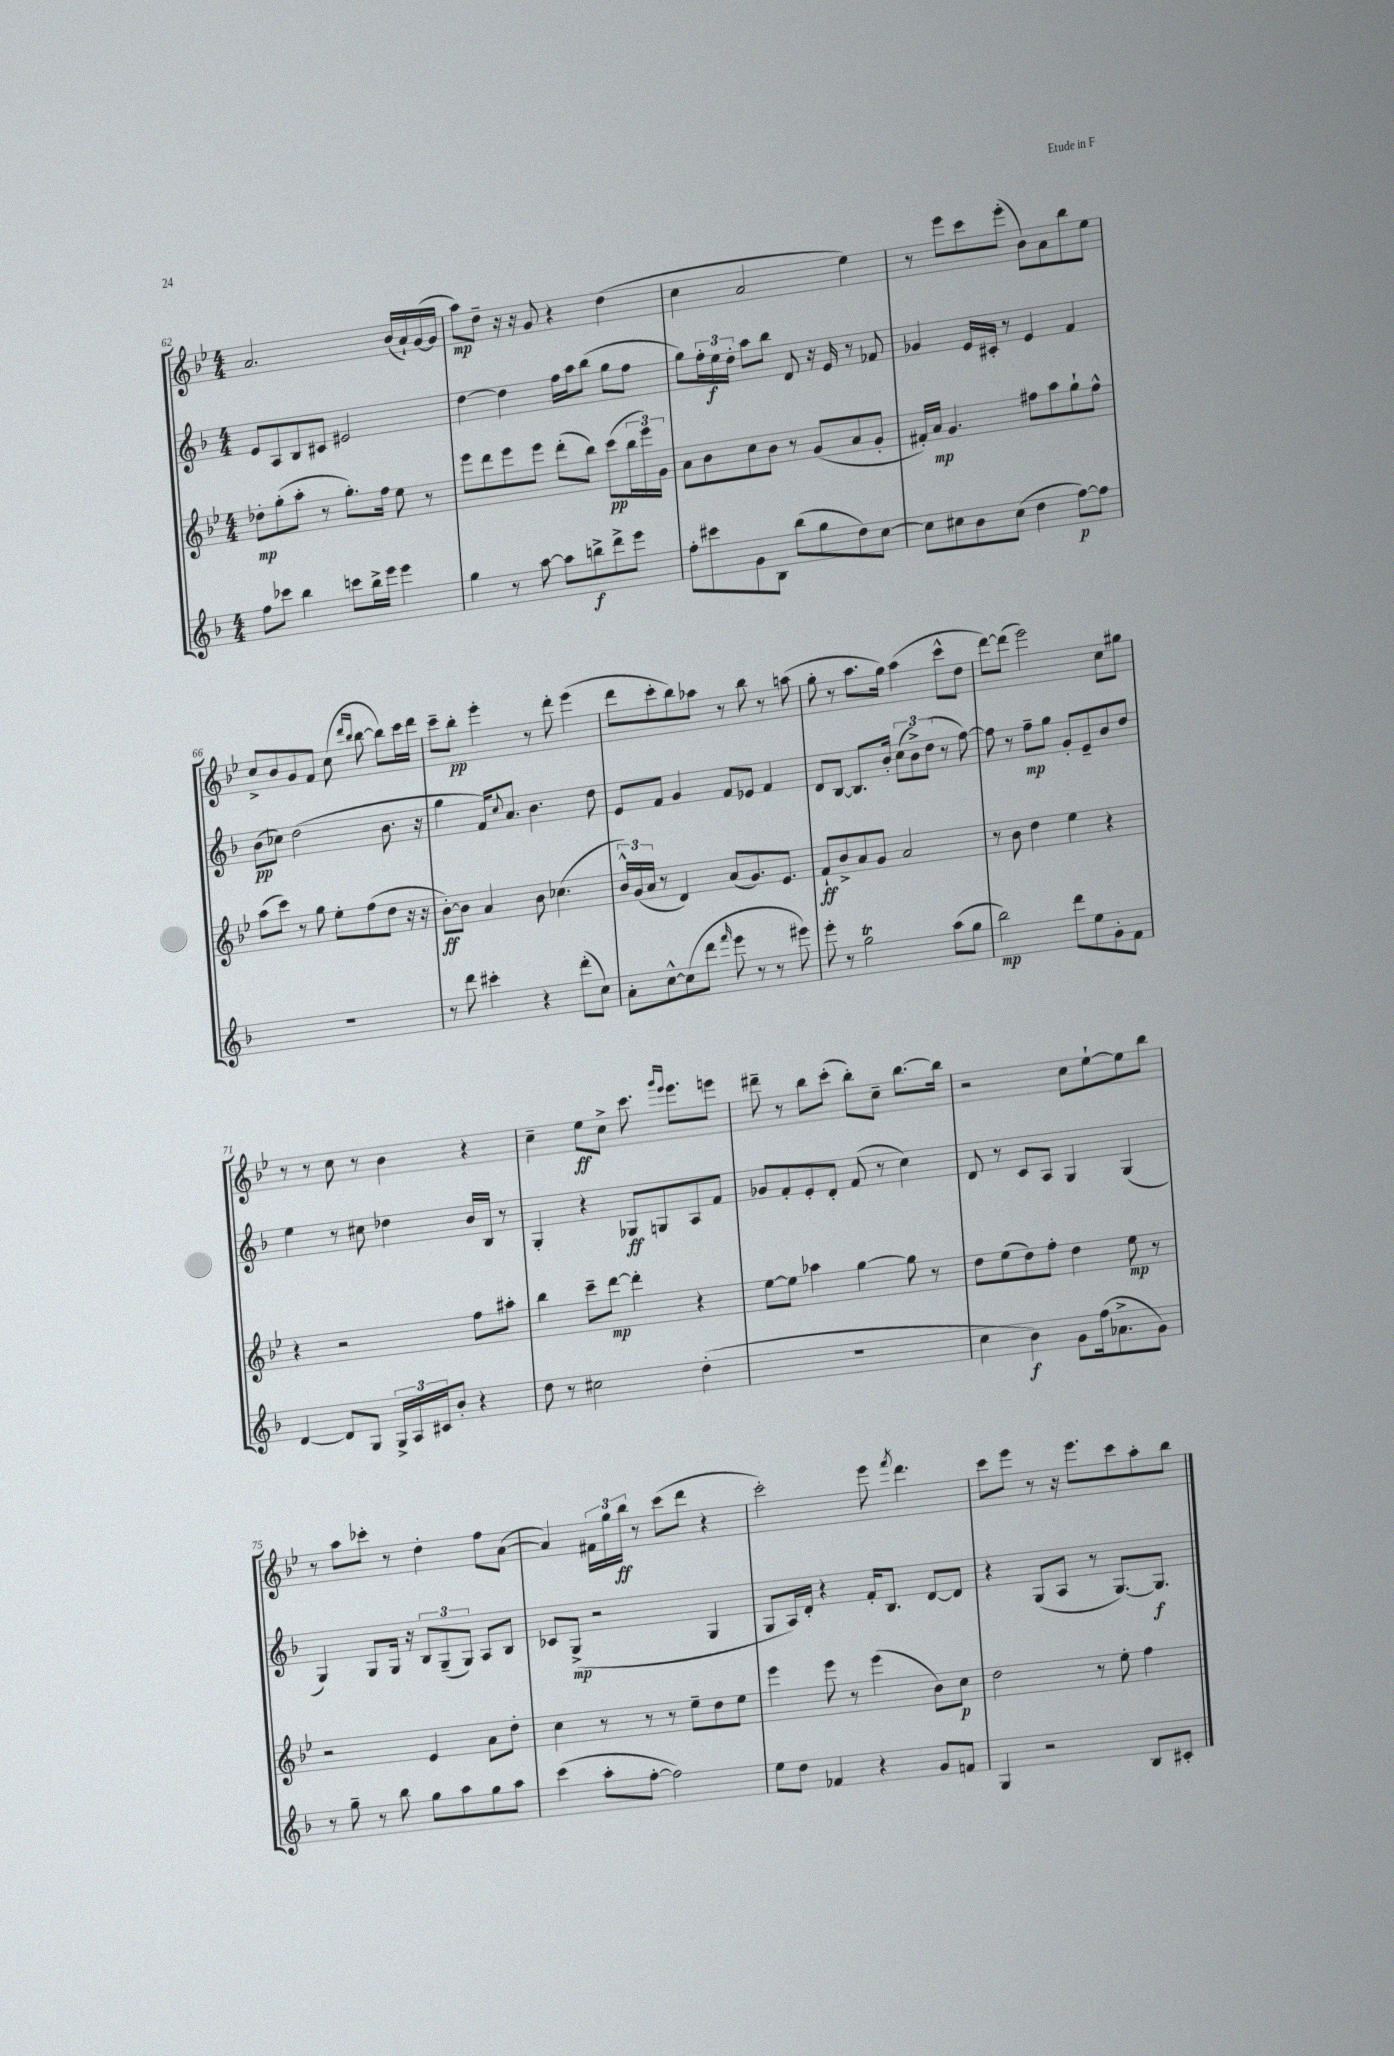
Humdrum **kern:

**kern	**dynam	**kern	**dynam	**kern	**dynam	**kern	**dynam
*part4	*part4	*part3	*part3	*part2	*part2	*part1	*part1
*staff4	*staff4	*staff3	*staff3	*staff2	*staff2	*staff1	*staff1
*clefG2	*	*clefG2	*	*clefG2	*	*clefG2	*
*k[b-]	*	*k[b-e-]	*	*k[b-]	*	*k[b-e-]	*
*M4/4	*	*M4/4	*	*M4/4	*	*M4/4	*
=62	=62	=62	=62	=62	=62	=62	=62
8ff\L	.	8dd-X'\L	mp	8e/L	.	2.a/	.
8ccc-X\J	.	(8gg'\	.	8A/	.	.	.
4bb-\	.	8aa'\J	.	8B-/	.	.	.
.	.	8r	.	8c#X/J	.	.	.
8cccn\L	.	8.gg'\L)	.	2e#X/	.	.	.
16bb-^\L	.	.	.	.	.	.	.
16eee\JJ	.	16ff\Jk	.	.	.	.	.
4eee\	.	8ee-\	.	.	.	(16b-/LL	.
.	.	.	.	.	.	16a`/)	.
.	.	8r	.	.	.	([16g/	.
.	.	.	.	.	.	16g/JJ]	.
=63	=63	=63	=63	=63	=63	=63	=63
4gg\	.	8eee-\L	.	[4dd\	.	8aa\L)	mp
.	.	8ddd\	.	.	.	8dd~\J	.
8r	.	8eee-\	.	4dd\]	.	16r	.
.	.	.	.	.	.	16r	.
[8aa\	.	8eee-\J	.	.	.	8g/	.
8aa\L]	.	(8ddd'\L	.	16ff\LL	.	4r	.
.	.	.	.	16aa\J	.	.	.
8bbn^\	f	8bb-\J)	.	(8bb-\J	.	.	.
8ddd^\	.	(8ccc\L	pp	8gg\L	.	(4dd\	.
8eee\J	.	24bb-\L	.	8ff\J	.	.	.
.	.	24eee-\)	.	.	.	.	.
.	.	24g\JJ	.	.	.	.	.
=64	=64	=64	=64	=64	=64	=64	=64
8ff'\L	.	8a\L	.	8gg\L)	.	4cc\	.
8ccc#X\	.	8b-\	.	24ff'\L	.	.	.
.	.	.	.	24ee\	f	.	.
.	.	.	.	24dd'\JJ	.	.	.
8g\	.	8cc\	.	8aa\L	.	2a/	.
8B-\J	.	8b-\J	.	8bb-\J	.	.	.
(8bb-\L	.	8r	.	8d/	.	.	.
8gg\	.	(8g/L	.	16r	.	.	.
.	.	.	.	16e/	.	.	.
8dd\)	.	8a/	.	8r	.	4ee-\)	.
[8cc\J	.	8g'/J	.	8f-X/	.	.	.
=65	=65	=65	=65	=65	=65	=65	=65
8cc\L]	.	16f#X'/LL)	.	4g-X/	.	8r	.
.	.	16a/JJ	mp	.	.	.	.
8cc#X\	.	4.g/	.	.	.	8eee-\L	.
8b-\	.	.	.	16e/LL	.	8ccc\	.
.	.	.	.	16c#X'/JJ	.	.	.
(8cc#\J	.	.	.	8r	.	(8eee-'\J	.
4dd\	.	8ff#X\L	.	4e/	.	8b-\L)	.
.	.	8aa\	.	.	.	8a\	.
[8ff\L)	p	8gg`\	.	4f/	.	8bb-\	.
8ff\J]	.	8ff#^^\J	.	.	.	8ee-\J	.
!!LO:LB:g=z
=66	=66	=66	=66	=66	=66	=66	=66
1r	.	(8aa\L	.	(8b-\L	pp	8cc^/L	.
.	.	8ccc\J)	.	8cc-X\J)	.	8b-/	.
.	.	8r	.	(2dd\	.	8g/	.
.	.	8gg\	.	.	.	8f/J	.
.	.	8ee-'\L	.	.	.	(8cc\	.
.	.	.	.	.	.	16qqddd/LL	.
.	.	.	.	.	.	16qqbb-/JJ	.
.	.	(8ff\	.	.	.	[8bb-\	.
.	.	8dd\J	.	8.b-\	.	8bb-\L])	.
.	.	16r	.	.	.	16ccc\L	.
.	.	16r	.	16r	.	16ddd\JJ	.
=67	=67	=67	=67	=67	=67	=67	=67
8r	.	[8b-'\L)	ff	4gg\	.	8ccc~\L	.
8ddd\	.	8b-\J]	.	.	.	8bb-'\J	pp
4ccc#X'\	.	4a/	.	16f/KL)	.	4eee-'\	.
.	.	.	.	8qqcc/	.	.	.
.	.	.	.	8.a/J	.	.	.
4r	.	8b-\	.	4.b-\	.	8r	.
.	.	(4.cc-X\	.	.	.	8ddd'\	.
(8ddd'\L	.	.	.	.	.	(4eee-\	.
8cc\J)	.	.	.	8dd\	.	.	.
=68	=68	=68	=68	=68	=68	=68	=68
8a'\L	.	24b-^^/LL)	.	8e/L	.	8ddd\L	.
.	.	(24g/	.	.	.	.	.
.	.	24a/JJ	.	.	.	.	.
[8cc^^\	.	8r	.	8f/J	.	8ccc'\	.
(8cc\]	.	4d/)	.	4g/	.	8bb-\)	.
8ddd\J	.	.	.	.	.	8aa-X\J	.
16qqfff/	.	.	.	.	.	.	.
8eee\	.	(8a/L	.	8f/L	.	8r	.
8r	.	8.g/)	.	8e-X/J	.	8bb-\	.
8r	.	.	.	4f/	.	8r	.
.	.	8.e-/J	.	.	.	.	.
8eee#X\)	.	.	.	.	.	(8aan\	.
=69	=69	=69	=69	=69	=69	=69	=69
8eee'\	.	8f`/L	ff	8d/L	.	8gg'\	.
8r	.	8b-^/	.	[8B-/J	.	8r	.
2ggT\	.	8a/	.	8.B-/L]	.	8.aa\L	.
.	.	8g/J	.	.	.	.	.
.	.	.	.	16b-'/Jk	.	16gg\Jk)	.
.	.	2a/	.	(12cc\L	.	(4aa\	.
.	.	.	.	12b-^\)	.	.	.
.	.	.	.	(12dd\J	.	.	.
(8aa\L	.	.	.	8r	.	8ccc^^\L	.
8gg\J	.	.	.	[8ff\)	.	8dd\J	.
=70	=70	=70	=70	=70	=70	=70	=70
2bb-\)	mp	8r	.	8ff\]	.	[8ddd\L)	.
.	.	8b-\	.	8r	.	(8ddd\J]	.
.	.	4dd\	.	8ff~\L	mp	2eee-\)	.
.	.	.	.	8gg\J	.	.	.
8ddd\L	.	4ee-\	.	8g'/L	.	.	.
8ee\	.	.	.	8e~/	.	.	.
8g'\	.	4r	.	8b-/	.	8cc\L	.
8f\J	.	.	.	8dd/J	.	8gg#X\J	.
!!LO:LB:g=z
=71	=71	=71	=71	=71	=71	=71	=71
[4d/	.	4r	.	4ee\	.	8r	.
.	.	.	.	.	.	8r	.
8d/L]	.	2r	.	8r	.	8cc\	.
8G/J	.	.	.	8cc#X\	.	8r	.
24G^/LL	.	.	.	4dd-X\	.	4b-\	.
24A/	.	.	.	.	.	.	.
24c#X/J	.	.	.	.	.	.	.
8b-'/J	.	.	.	.	.	.	.
4r	.	8ff\L	.	16b-/LL	.	4r	.
.	.	.	.	16B-/JJ	.	.	.
.	.	8aa#X'\J	.	8r	.	.	.
=72	=72	=72	=72	=72	=72	=72	=72
8dd\	.	4bb-\	.	4G'/	.	4cc~\	.
8r	.	.	.	.	.	.	.
2cc#X\	.	8ccc~\L	.	4r	.	8ee-\L	ff
.	.	[8ddd\J	mp	.	.	8cc^\J	.
.	.	4ddd'\]	.	8G-X/L	ff	8.ccc\	.
.	.	.	.	8Gn/	.	.	.
.	.	.	.	.	.	16qqggg/LL	.
.	.	.	.	.	.	16qqeee-/JJ	.
.	.	.	.	.	.	8.eee-\L	.
(4dd'\	.	4r	.	8A/	.	.	.
.	.	.	.	8f/J	.	8eeen\J	.
=73	=73	=73	=73	=73	=73	=73	=73
1r	.	[8ee-\L	.	8g-X/L	.	8ddd#X~\	.
.	.	8ee-\J]	.	8f'/	.	8r	.
.	.	4aa-X\	.	8e'/	.	8bb-\L	.
.	.	.	.	8d'/J	.	(8ccc'\J	.
.	.	[4gg\	.	(8f/	.	8bb-'\L)	.
.	.	.	.	8r	.	8cc~\J	.
.	.	8gg\]	.	4cc\)	.	[8.bb-\L	.
.	.	8r	.	.	.	.	.
.	.	.	.	.	.	16bb-\Jk]	.
=74	=74	=74	=74	=74	=74	=74	=74
4cc\	.	8dd\L	.	8d/	.	2r	.
.	.	(8ee-\	.	8r	.	.	.
4b-\)	f	8dd\)	.	8c/L	.	.	.
.	.	8ff'\J	.	8A/J	.	.	.
8g\L	.	4dd\	.	4G/	.	8cc\L	.
(16ff\k	.	.	.	.	.	[8ee-`\	.
8.a-X^\	.	.	.	.	.	.	.
.	.	8ee-\	mp	(4G/	.	8ee-\]	.
8g\J)	.	8r	.	.	.	8bb-\J	.
!!LO:LB:g=z
=75	=75	=75	=75	=75	=75	=75	=75
8r	.	2r	.	4G/)	.	8r	.
8gg~\	.	.	.	.	.	8aa\L	.
8r	.	.	.	8G/L	.	8ccc-X'\J	.
8bb-\	.	.	.	16G/Jk	.	8r	.
.	.	.	.	16r	.	.	.
8gg\L	.	4e-/	.	12B-/L	.	4dd'\	.
.	.	.	.	(12G~/	.	.	.
8aa\	.	.	.	.	.	.	.
.	.	.	.	12G/J)	.	.	.
8gg\	.	8a\L	.	8A/L	.	8ff\L	.
8aa\J	.	8dd'\J	.	8B-/J	.	([8a\J	.
=76	=76	=76	=76	=76	=76	=76	=76
(4ccc\	.	4cc\	.	8c-X/L	.	4a/])	.
.	.	.	.	(8G^/J	mp	.	.
8aa'\L	.	8r	.	2r	.	24f#X\LL	.
.	.	.	.	.	.	24gg\	.
.	.	.	.	.	.	24bb-\JJ	ff
[8ff'\J	.	8r	.	.	.	8r	.
2ff\])	.	8r	.	.	.	(8ccc\L	.
.	.	8ee-~\L	.	.	.	8ddd\J	.
.	.	8dd\	.	4G/	.	4r	.
.	.	8ee-\J	.	.	.	.	.
=77	=77	=77	=77	=77	=77	=77	=77
8ee\L	.	4eee-\	.	8G/L	.	2ccc'\)	.
8dd\J	.	.	.	16A/L)	.	.	.
.	.	.	.	16d'/JJ	.	.	.
4f-X/	.	8eee-\	.	4r	.	.	.
.	.	8r	.	.	.	.	.
4r	.	(4eee-\	.	16f'/KL	.	8eee-\	.
.	.	.	.	8.B-/J	.	.	.
.	.	.	.	.	.	8qfff/	.
.	.	.	.	.	.	4.ddd\	.
8g/L	.	8b-\L)	.	[8d/L	.	.	.
8fn/J	.	8cc\J	p	8d/J]	.	.	.
=78	=78	=78	=78	=78	=78	=78	=78
4G/	.	2dd\	.	4r	.	8ccc\L	.
.	.	.	.	.	.	8eee-\J	.
2r	.	.	.	(8G/L	.	8r	.
.	.	.	.	8A/J	.	16r	.
.	.	.	.	.	.	8.eee-\L	.
.	.	8r	.	8r	.	.	.
.	.	8ee-'\	.	[8.G/L)	.	8ccc\	.
8B-/L	.	4ff\	.	.	.	8aa'\	.
.	.	.	.	8.G/J]	f	.	.
8c#X'/J	.	.	.	.	.	8bb-\J	.
==	==	==	==	==	==	==	==
*-	*-	*-	*-	*-	*-	*-	*-
